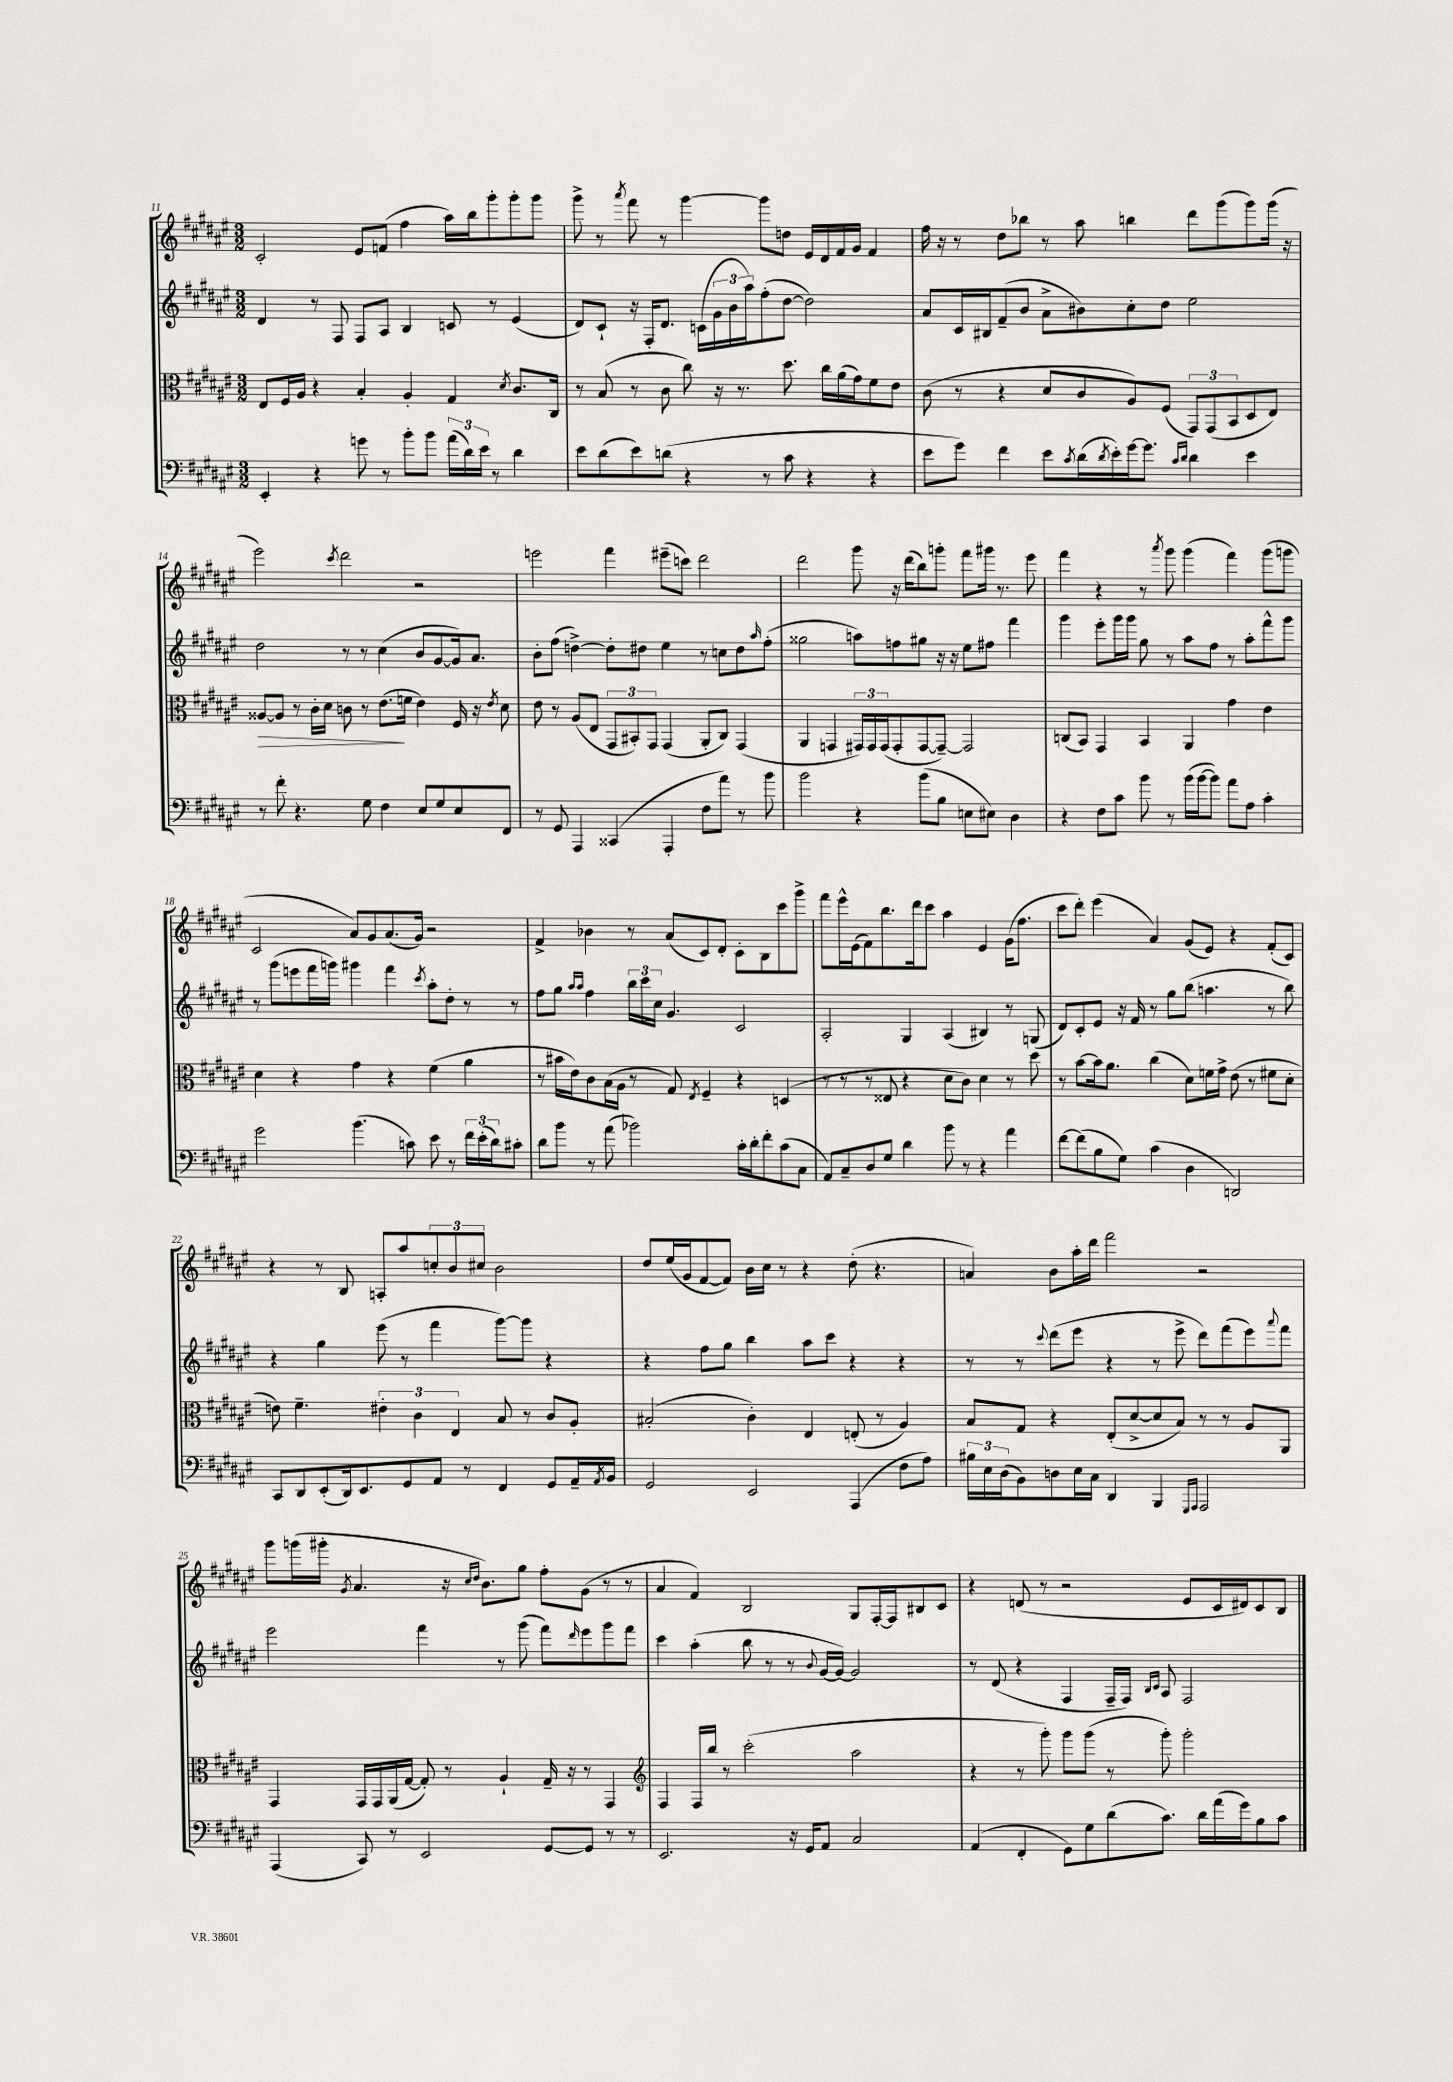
<<
\new StaffGroup <<
\new Staff = "s0" {
    \clef treble \key fis \major \numericTimeSignature \time 3/2
    cis'2-. eis'8 f'8( fis''4 ais''16) b''16 gis'''8-. gis'''8-. gis'''8 |
    gis'''8-> r8 \acciaccatura { ais'''8 } fis'''8 r8 gis'''4~ gis'''8 d''8 eis'16 dis'16 fis'16 gis'16 fis'4 |
    fis''16 r16 r8 dis''8 bes''8 r8 ais''8 b''4 dis'''8 gis'''8( gis'''8) gis'''16( r16 |
    eis'''2) \acciaccatura { cis'''8 } dis'''2 r2 |
    e'''2 fis'''4 eis'''8--( c'''8) dis'''2 |
    dis'''2 gis'''8 r16 dis'''16( b''8) g'''8-. fis'''8 gis'''16 r8. eis'''8 |
    fis'''4 r4 r8 \acciaccatura { ais'''8 } gis'''8 gis'''4( fis'''4) gis'''8( g'''8 |
    cis'2 ais'8) gis'8 ais'8.( gis'16) r2 |
    fis'4-> bes'4 r8 ais'8( cis'8) dis'8-. cis'8-. b8 cis'''8 gis'''8-> |
    fis'''8 eis'''16-^ eis'16( fis'8) b''8. dis'''16 cis'''8 ais''4 eis'4 gis'16( fis''8. |
    cis'''8 dis'''8-.) eis'''4( ais'4) gis'8( eis'8) r4 fis'8-.( cis'8) |
    r4 r8 b8 a8-. ais''8 \tuplet 3/2 { c''8-. b'8 cis''8 } b'2 |
    dis''8 eis''16( gis'16 fis'8~ fis'8) b'16 cis''16 r8 r4 dis''8-.( r4. |
    a'4) b'8 ais''16-. dis'''16 fis'''2 r2 |
    gis'''8 g'''16( gis'''16-. \acciaccatura { gis'8 } ais'4. r16 \grace { cis''16 dis''16 } b'8.) gis''8 fis''8-. gis'8( r8 r8 |
    ais'4 fis'4) b2 gis8 fis16~-. fis16 bis8 cis'8 |
    r4 d'8( r8 r2 eis'8 cis'16 dis'16) cis'8 b8 \bar "|." |
}
\new Staff = "s1" {
    \clef treble \key fis \major \numericTimeSignature \time 3/2
    dis'4 r8 fis8 fis8 ais8 b4 c'8 r8 eis'4( |
    dis'8) cis'8-! r16 fis16-. dis'8. c'16( \tuplet 3/2 { gis'16 b'16 ais''16) } fis''8-.( dis''8~ dis''2) |
    ais'8 cis'16 bis16 fis'8--( b'8 ais'8-> bis'8) cis''8-. dis''8 eis''2 |
    dis''2 r8 r8 cis''4( b'8 gis'8~ gis'16) ais'8. |
    b'8-. fis''8( d''4~->) d''8-. dis''8 eis''4 r8 c''8 dis''8 \grace { ais''16 } fis''8-.( |
    gisis''2 a''8) f''8 gis''8 r16 r16 eis''8 fis''8 fis'''4 |
    gis'''4 eis'''8-. gis'''16 gis'''16 gis''8 r8 ais''8 fis''8 r8 ais''8-. fis'''8-^ gis'''8 |
    r8 gis'''8( e'''8 fis'''16 g'''16) gis'''4 fis'''4 \acciaccatura { cis'''8 } ais''8-. dis''8-. r8 r8 |
    fis''8 gis''8 \grace { ais''16 ais''16 } fis''4 \tuplet 3/2 { b''16 cis'''16 cis''16 } gis'4. cis'2 |
    ais2-. gis4 ais4( bis4) r8 g8( |
    dis'8) cis'8-. eis'8 r16 fis'16 r8 gis''8 b''8( a''4. r8 b''8) |
    r4 gis''4 eis'''8( r8 fis'''4 gis'''8~) gis'''8 r4 |
    r4 fis''8 gis''8 b''4 ais''8 cis'''8 r4 r4 |
    r8 r8 \appoggiatura { cis'''8 } dis'''8( eis'''8 r4 r8 eis'''8-> dis'''8) fis'''8( eis'''8) \appoggiatura { ais'''8 } fis'''8 |
    eis'''2 fis'''4 r8 gis'''8( fis'''8) \grace { dis'''16 } eis'''8 gis'''8 fis'''8 |
    cis'''4 ais''4-.( b''8 r8 r8 \appoggiatura { b'8 } gis'16~ gis'16~) gis'2 |
    r8 dis'8( r4 fis4 fis16-- fis16) \grace { b16 cis'16 } ais8 fis2 \bar "|." |
}
\new Staff = "s2" {
    \clef alto \key fis \major \numericTimeSignature \time 3/2
    eis8 fis16 ais16 r4 b4-. ais4-. gis4 \acciaccatura { dis'8 } cis'8. cis16 |
    r8 b8( r8 cis'8 cis''8) r16 r8. dis''8. cis''16 ais'16( gis'16) fis'8 eis'8 |
    cis'8( r8 r4 dis'8 cis'8 ais8) fis8( \tuplet 3/2 { gis,8) gis,8( b,8 } dis8 eis8) |
    aisis8~\> aisis8 r8 cis'16-. dis'16 c'8 r8 eis'8.\!( f'16 eis'4) fis16 r16 \acciaccatura { eis'8 } dis'8 |
    eis'8 r8 ais8( eis8 \tuplet 3/2 { gis,8 bis,8-.) gis,8 } gis,4( ais,8-. cis8) gis,4( |
    ais,4 g,4 \tuplet 3/2 { gis,16) gis,16 gis,16( } gis,8-. gis,8~ gis,8~--) gis,2 |
    c8( b,8) gis,4 b,4 ais,4 gis'4 eis'4 |
    dis'4 r4 gis'4 r4 fis'4( ais'4 |
    r8 bis'16 eis'16) cis'8 b16( ais16 r8 gis8) \acciaccatura { eis8 } fis4-- r4 d4( |
    r8 r8 r8 eisis8 r4 dis'8 cis'8) dis'4 r8 dis''8 |
    r8 b'8~ b'16 ais'8. cis''4( dis'8) f'16 gis'16-> eis'8( r8 fis'8 dis'8-. |
    e'8) fis'4.-- \tuplet 3/2 { eis'4-. cis'4 eis4 } b8 r8 cis'8 ais8-. |
    bis2-.( cis'4-.) eis4 e8-.( r8 ais4) |
    b8 gis8 r4 eis8-.( dis'8~-> dis'8 b8) r8 r8 ais8 ais,8 |
    gis,4 gis,16 gis,16 ais,16( gis16~ gis8-.) r8 ais4-! gis16-- r16 r8 gis,4 |
    \clef treble fis4 fis16 b''16 r8 cis'''2-.( ais''2 |
    r4 r8 gis'''8-.) gis'''8 gis'''8( r8 gis'''8-.) gis'''2-. \bar "|." |
}
\new Staff = "s3" {
    \clef bass \key fis \major \numericTimeSignature \time 3/2
    eis,4-. r4 g'8 r8 b'8-. b'8 \tuplet 3/2 { ais'16( dis'16) eis'16 } r8 dis'4 |
    eis'8 dis'8( eis'8) d'8( r4 r8 cis'8 r4 r4 |
    eis'8 gis'8) fis'4 eis'8 \acciaccatura { cis'8 } dis'16( \acciaccatura { dis'8 } eis'16-.) gis'16~ gis'8. \grace { cis'16 dis'16 } dis'4 eis'4 |
    r8 fis'8-. r4. gis8 fis4 eis8 gis8 eis8 fis,8 |
    r8 gis,8 ais,,4 cisis,4( ais,,4-. fis8 ais'8) r8 b'8 |
    b'2 r4 b'8( b8 e8 eis8) dis4 |
    r4 fis8 cis'8 b'8 r8 b'16( b'16~ b'8) ais'8 ais8 cis'4-. |
    gis'2 b'4.( c'8) eis'8 r8 \tuplet 3/2 { fis'16 eis'16-.( dis'16) } cis'8-. |
    dis'8 b'8 r8 ais'8( bes'2) cis'16-. dis'16-. fis'8-. cis'8( cis8 |
    ais,8) cis8-- dis8 gis8 dis'4 b'8 r8 r4 ais'4 |
    fis'8~ fis'8( b8 gis8) cis'4( dis4 d,2) |
    cis,8 dis,8 eis,8-.( dis,16) eis,8. gis,8 ais,8 r8 fis,4 gis,8 ais,16-- \acciaccatura { ais,8 } b,16 |
    gis,2 eis,2 ais,,4( fis8 ais8) |
    \tuplet 3/2 { bis16 eis16 dis16( } b,8) d8 eis16 cis16 dis,4 b,,4 \grace { gis,,16 ais,,16 } ais,,2 |
    ais,,4( cis,8) r8 eis,2 gis,8~ gis,8 r8 r8 |
    eis,2. r16 gis,16 ais,8 cis2 |
    ais,4( fis,4-. gis,8) gis8 dis'8( cis'8.) dis'16 ais'16( gis'16) b8 cis'8 \bar "|." |
}
>>
>>
\layout { \context { \Score currentBarNumber = #11 } }
